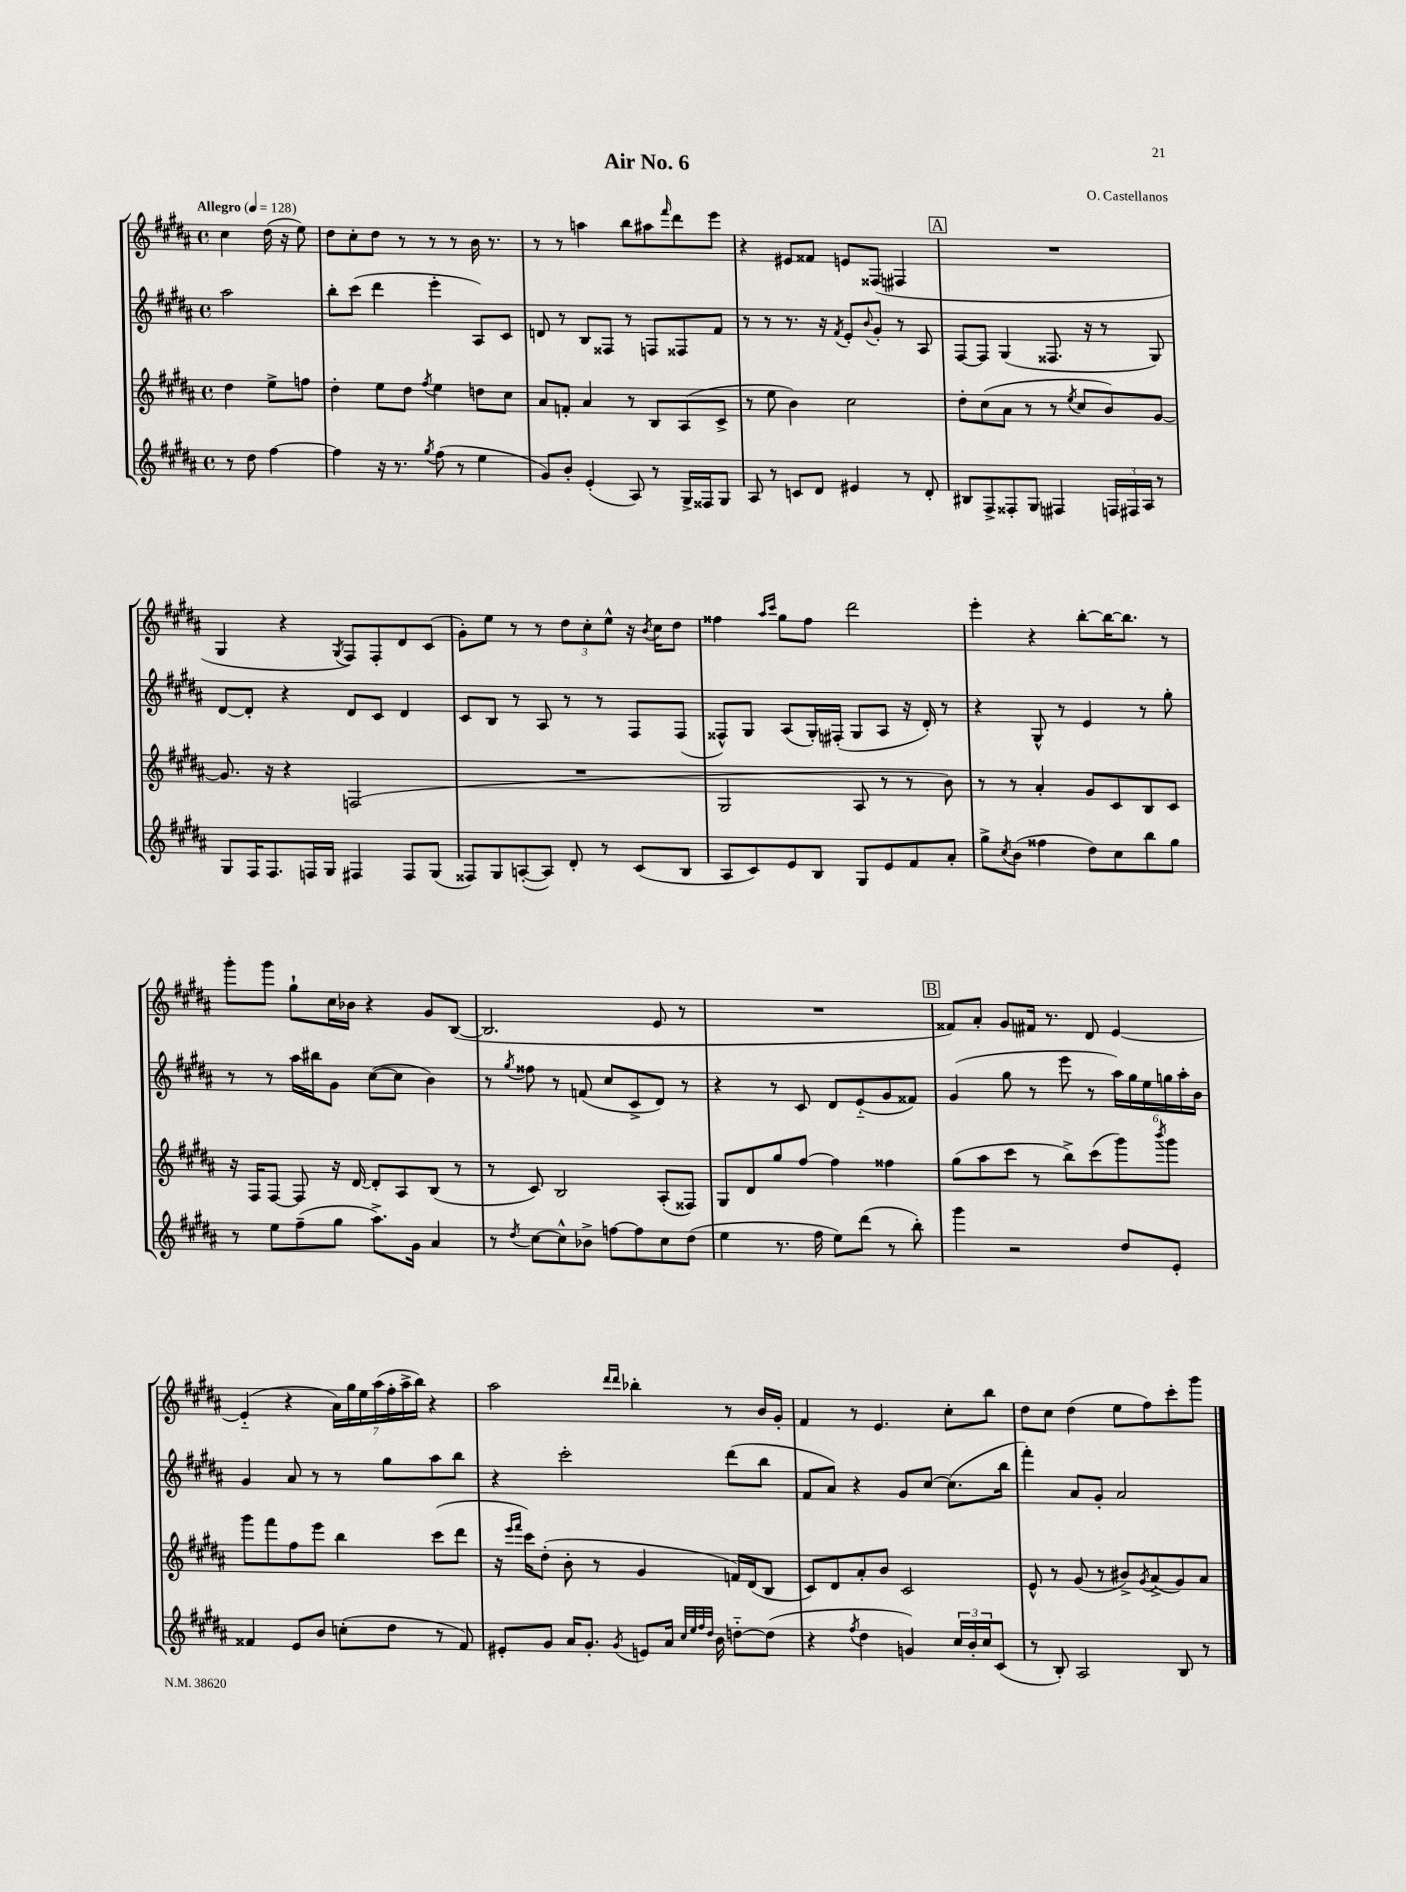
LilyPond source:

\header { title = "Air No. 6" composer = "O. Castellanos" }
<<
\new StaffGroup <<
\new Staff = "s0" {
    \clef treble \key b \major \defaultTimeSignature \time 4/4 \partial 2 \tempo "Allegro" 4 = 128
    cis''4 dis''16( r16 e''8) |
    dis''8 cis''8-. dis''8 r8 r8 r8 b'16 r8. |
    r8 r8 a''4 b''8 ais''8 \grace { fis'''16 } dis'''8 e'''8 |
    r4 eis'8 fisis'8 e'8 fisis8( fis4 |
    \mark \markup { \box "A" } R1 |
    gis4 r4 \acciaccatura { gis8 } fis8) fis8-. dis'8 cis'8( |
    gis'8-.) e''8 r8 r8 \tuplet 3/2 { dis''8 cis''8-. e''8-^ } r16 \acciaccatura { b'8 } cis''16 dis''8 |
    fisis''4 \grace { ais''16 cis'''16 } gis''8 fisis''8 dis'''2 |
    e'''4-. r4 b''8~-. b''16~ b''8. r8 |
    gis'''8-. gis'''8 gis''8-! cis''16 bes'16 r4 gis'8 b8~( |
    b2. e'8 r8 |
    R1 |
    \mark \markup { \box "B" } fisis'8) ais'8-. gis'8 fis'16 r8. dis'8 e'4~ |
    e'4-_( r4 \tuplet 7/4 { ais'16) gis''16 e''16 ais''16( fis''16-. ais''16-> b''16) } r4 |
    ais''2 \grace { dis'''16 dis'''16 } bes''4-. r8 b'16 gis'16-. |
    fis'4 r8 e'4. cis''8-. b''8 |
    dis''8 cis''8 dis''4( e''8 fis''8) cis'''8-. gis'''8 \bar "|." |
}
\new Staff = "s1" {
    \clef treble \key b \major \defaultTimeSignature \time 4/4 \partial 2
    ais''2 |
    b''8-. cis'''8( dis'''4 e'''4-. ais8) cis'8 |
    d'8 r8 b8 fisis8 r8 f8 fisis8 fis'8 |
    r8 r8 r8. r16 \acciaccatura { fis'8 } e'8-. \appoggiatura { b'8 } gis'8-. r8 ais8 |
    \mark \markup { \box "A" } fis8~ fis8 gis4( fisis8. r16 r8 gis8) |
    dis'8~ dis'8-. r4 dis'8 cis'8 dis'4 |
    cis'8 b8 r8 ais8 r8 r8 fis8 fis8( |
    fisis8-^) gis8 ais8( gis16-.) fis16-.( gis8 ais8 r16 dis'16-.) r8 |
    r4 gis8-^ r8 e'4 r8 gis''8-. |
    r8 r8 ais''16 bis''16 gis'8 cis''8~( cis''8 b'4) |
    r8 \acciaccatura { gis''8 } fisis''8 r8 f'8( cis''8 cis'8-> dis'8) r8 |
    r4 r8 cis'8 dis'8 e'8-_( gis'8 fisis'8) |
    \mark \markup { \box "B" } gis'4( gis''8 r8 e'''8 r8 \tuplet 6/4 { ais''16) gis''16 e''16 g''16 ais''16-. b'16 } |
    gis'4 ais'8 r8 r8 gis''8 ais''8 b''8 |
    r4 cis'''2-. dis'''8( b''8 |
    fis'8 ais'8) r4 gis'8 cis''8~ cis''8.( b''16 |
    fis'''4-.) ais'8 gis'8-. ais'2 \bar "|." |
}
\new Staff = "s2" {
    \clef treble \key b \major \defaultTimeSignature \time 4/4 \partial 2
    dis''4 e''8-> f''8 |
    dis''4-. e''8 dis''8 \acciaccatura { fis''8 } e''4 d''8 cis''8 |
    ais'8 f'8-. ais'4 r8 b8 ais8( cis'8-> |
    r8 e''8 b'4) cis''2 |
    \mark \markup { \box "A" } dis''8-. cis''8( ais'8 r8 r8 \acciaccatura { e''8 } cis''8 b'8) gis'8~ |
    gis'8. r16 r4 f2( |
    R1 |
    gis2 ais8 r8 r8 b'8) |
    r8 r8 ais'4-. gis'8 cis'8 b8 cis'8 |
    r16 fis16 fis8~ fis8 r16 dis'16~ dis'8-. ais8 b8( r8 |
    r8 cis'8) b2 ais8-.( fisis8) |
    gis8 dis'8 gis''8 fis''8~ fis''4 fisis''4 |
    \mark \markup { \box "B" } gis''8( ais''8 cis'''8 r8 b''8->) cis'''8( gis'''8) \acciaccatura { b'''8 } gis'''8 |
    gis'''8 fis'''8 fis''8 e'''8 b''4 cis'''8( dis'''8 |
    r16 \grace { e'''16 fis'''16 } cis'''16) dis''8-.( b'8-. r8 gis'4 f'16) dis'16( b8 |
    cis'8) dis'8 ais'8-. b'8 cis'2 |
    e'8-^ r8 gis'8( r8 bis'8->) \acciaccatura { gis'8 } ais'8->( gis'8) ais'8 \bar "|." |
}
\new Staff = "s3" {
    \clef treble \key b \major \defaultTimeSignature \time 4/4 \partial 2
    r8 dis''8 fis''4~ |
    fis''4 r16 r8. \acciaccatura { gis''8 } fis''8( r8 e''4 |
    gis'8) b'8-. e'4-.( ais8) r8 gis16-> fisis16 gis8 |
    ais8 r8 c'8 dis'8 eis'4 r8 dis'8-. |
    \mark \markup { \box "A" } bis8 fis8-> fisis8-. gis8 fis4 \tuplet 3/2 { f16 fis16 ais16 } r8 |
    gis8 fis16 fis8. f16 gis16 fis4 fis8 gis8( |
    fisis8) gis8 a8~-.( a8) dis'8-. r8 cis'8( b8 |
    ais8 cis'8) e'8 b8 gis8 e'8 fis'8 ais'8-. |
    gis''8-> \acciaccatura { cis''8 } b'8( fisis''4 dis''8) cis''8 b''8 gis''8 |
    r8 e''8 fis''8--( gis''8 ais''8.->) gis'16 ais'4 |
    r8 \acciaccatura { dis''8 } cis''8~ cis''8-^ bes'8-> f''8~ f''8 cis''8 dis''8( |
    e''4 r8. fis''16 e''8) dis'''8( r8 b''8-.) |
    \mark \markup { \box "B" } gis'''4 r2 dis''8 e'8-. |
    fisis'4 e'8 b'8 c''8-.( dis''8 r8 fisis'8) |
    eis'8-. gis'8 ais'16 gis'8.-. \acciaccatura { gis'8 } e'8 ais'16 \grace { cis''32 e''32 fis''32 dis''32 } b'16 d''8~-_ d''8( |
    r4 \acciaccatura { fis''8 } dis''4 g'4) \tuplet 3/2 { cis''16 b'16-. cis''16 } cis'8( |
    r8 b8-.) ais2 b8 r8 \bar "|." |
}
>>
>>
\layout { \context { \Score \remove "Bar_number_engraver" } }
